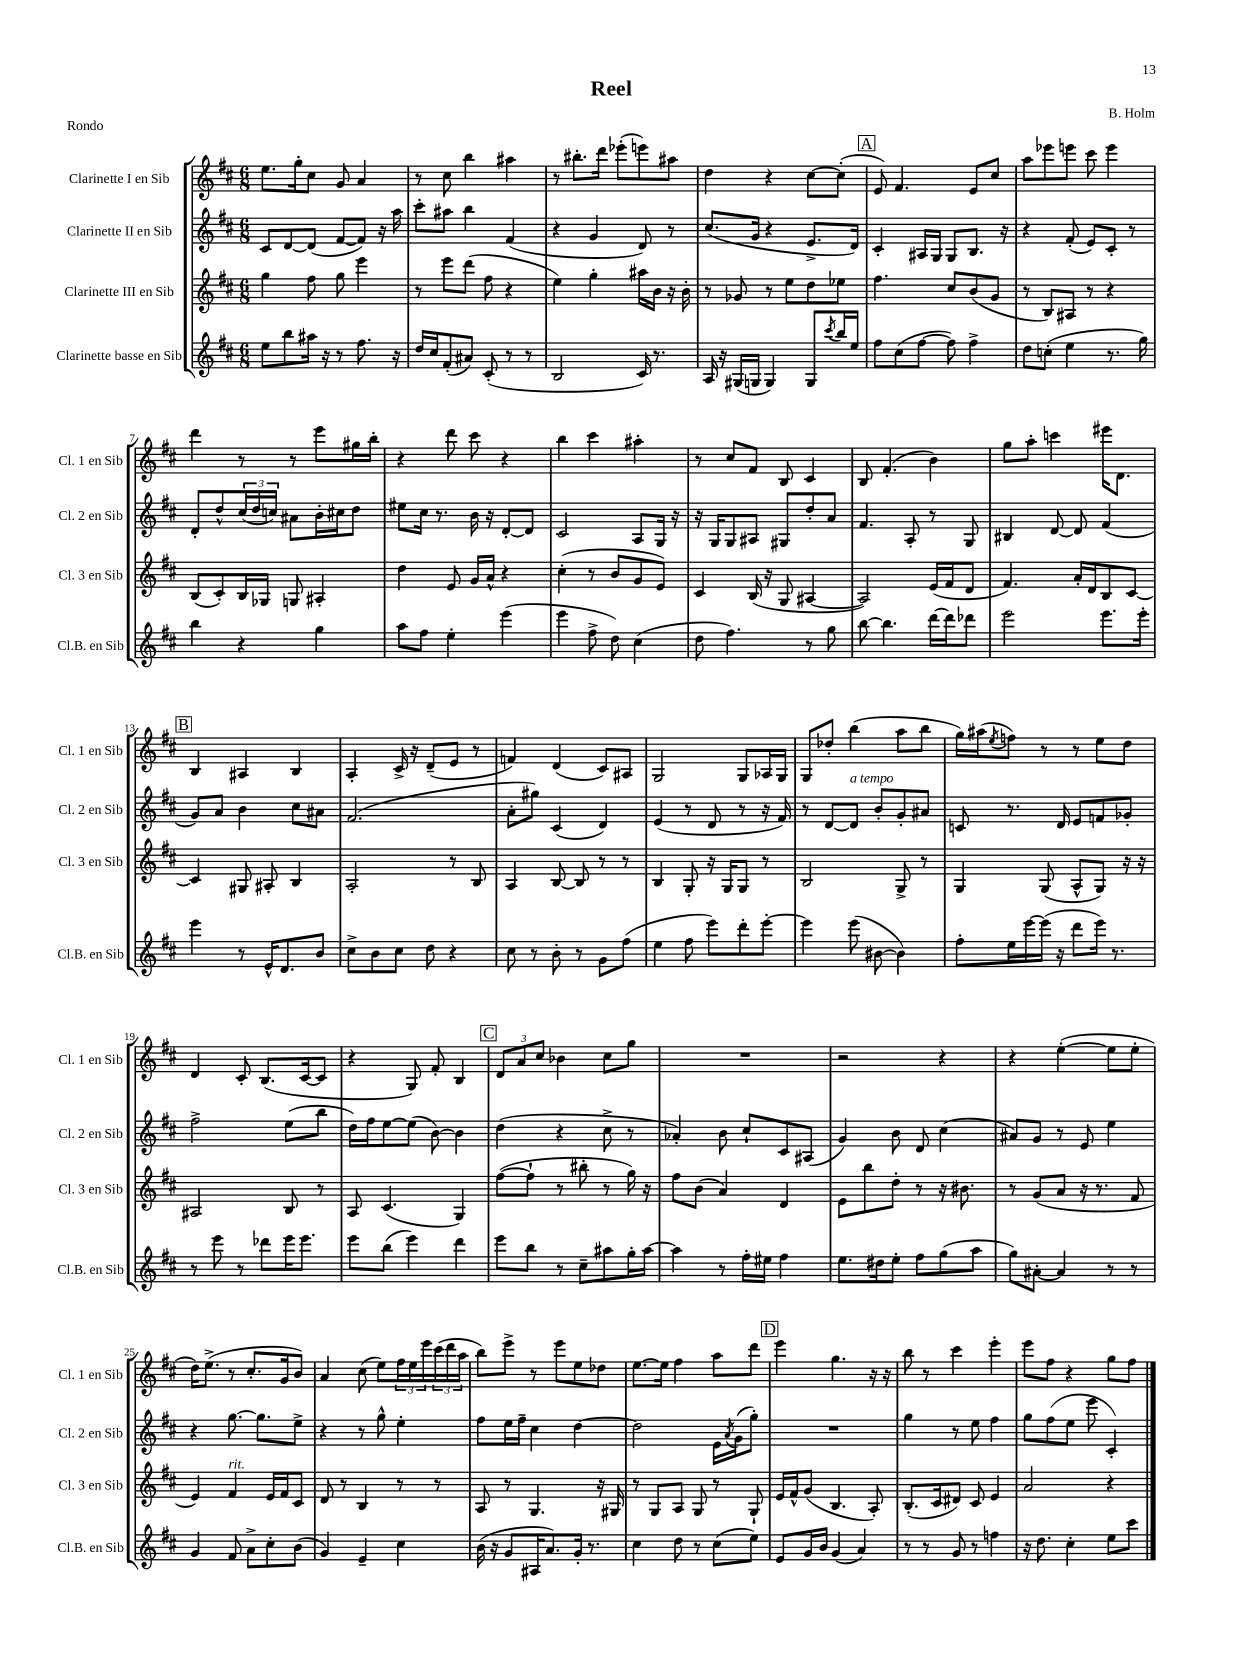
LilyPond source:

\header { title = "Reel" composer = "B. Holm" piece = "Rondo" }
<<
\new StaffGroup <<
\new Staff = "s0" \with { instrumentName = "Clarinette I en Sib" shortInstrumentName = "Cl. 1 en Sib" } {
    \clef treble \key d \major \numericTimeSignature \time 6/8
    e''8. g''16-. cis''8 g'8 a'4 |
    r8 cis''8 b''4 ais''4 |
    r8 bis''8.-. d'''16 ees'''8-.( e'''8) ais''8 |
    d''4 r4 cis''8~ cis''8-.( |
    \mark \markup { \box "A" } e'8) fis'4. e'8 cis''8 |
    a''8 ees'''8 e'''8 cis'''8 e'''4 |
    d'''4 r8 r8 e'''8 gis''16 b''16-. |
    r4 d'''8 cis'''8 r4 |
    b''4 cis'''4 ais''4-. |
    r8 cis''8 fis'8 b8 cis'4 |
    b8 fis'4.-.( b'4) |
    g''8 a''8-. c'''4 eis'''16 d'8. |
    \mark \markup { \box "B" } b4 ais4 b4 |
    a4-. cis'16-> r16 d'8--( e'8 r8 |
    f'4) d'4( cis'8) ais8 |
    g2 g8 aes16 g16 |
    g8 des''8-. b''4( a''8 b''8 |
    g''16) ais''16( \acciaccatura { e''8 } f''8) r8 r8 e''8 d''8 |
    d'4 cis'8-. b8.( cis'16~ cis'8 |
    r4 g8) fis'8-. b4 |
    \mark \markup { \box "C" } \tuplet 3/2 { d'8 a'8 cis''8 } bes'4 cis''8 g''8 |
    R2. |
    r2 r4 |
    r4 e''4~-.( e''8 e''8-. |
    d''16) e''8.->( r8 cis''8.-. g'16 b'8) |
    a'4 cis''8( e''8) \tuplet 3/2 { fis''16 e''16 e'''16 } \tuplet 3/2 { cis'''16( d'''16 a''16 } |
    b''8) e'''8-> r8 e'''8 e''8 des''8 |
    e''8.~ e''16 fis''4 a''8 d'''8 |
    \mark \markup { \box "D" } e'''4 g''4. r16 r16 |
    b''8 r8 cis'''4 e'''4-. |
    e'''8 fis''8 r4 g''8 fis''8 \bar "|." |
}
\new Staff = "s1" \with { instrumentName = "Clarinette II en Sib" shortInstrumentName = "Cl. 2 en Sib" } {
    \clef treble \key d \major \numericTimeSignature \time 6/8
    cis'8 d'8~ d'8( fis'8~ fis'8) r16 a''16 |
    cis'''8-. ais''8 b''4 fis'4( |
    r4 g'4 d'8) r8 |
    cis''8.( g'16 r4 e'8.-> d'16) |
    \mark \markup { \box "A" } cis'4-. ais16 g16 g8 b8. r16 |
    r4 fis'8-.( e'8) cis'8-. r8 |
    d'8-. d''8-^ \tuplet 3/2 { cis''16( d''16 c''16) } ais'8 b'16-. cis''16 d''8 |
    eis''8 cis''16 r8. b'16 r16 d'8~-. d'8 |
    cis'2 a8 g16 r16 |
    r16 g16 g8 ais8 gis8 d''8-. a'8 |
    fis'4. a8-. r8 g8 |
    bis4 d'8~ d'8 fis'4( |
    \mark \markup { \box "B" } g'8) a'8 b'4 cis''8 ais'8 |
    fis'2.( |
    a'8-. gis''8) cis'4( d'4) |
    e'4( r8 d'8 r8 r16 fis'16) |
    r8 d'8~ d'8^\markup { \italic "a tempo" } b'8-. g'8-. ais'8 |
    c'8 r8. d'16 e'8 f'8 ges'8-. |
    fis''2-> e''8( b''8 |
    d''16) fis''16 e''8~ e''8( b'8~) b'4 |
    \mark \markup { \box "C" } d''4( r4 cis''8-> r8 |
    aes'4-.) b'8 cis''8-! cis'8 ais8( |
    g'4) b'8 d'8 cis''4( |
    ais'8) g'8 r8 e'8 e''4 |
    r4 g''8.~ g''8. e''8-> |
    r4 r8 g''8-^ e''4-. |
    fis''8 e''16 fis''16-- cis''4 d''4~ |
    d''2 e'16 \acciaccatura { a'8 } g'16( g''8-.) |
    \mark \markup { \box "D" } R2. |
    g''4 r8 e''8 fis''4 |
    g''8 fis''8( e''8 e'''8 cis'4-.) \bar "|." |
}
\new Staff = "s2" \with { instrumentName = "Clarinette III en Sib" shortInstrumentName = "Cl. 3 en Sib" } {
    \clef treble \key d \major \numericTimeSignature \time 6/8
    g''4 fis''8 g''8 e'''4 |
    r8 e'''8 d'''8( fis''8 r4 |
    e''4) g''4-. ais''16 b'16 r16 b'16-. |
    r8 ges'8 r8 e''8 d''8 ees''8 |
    \mark \markup { \box "A" } fis''4. cis''8 b'8( g'8 |
    r8 b8) ais8 r8 r4 |
    b8( cis'8-.) b16 ges16 g8 ais4-. |
    d''4 e'8 g'16 a'16-^ r4 |
    cis''4-.( r8 b'8 g'8 e'8) |
    cis'4 b16( r16 g8 ais4~ |
    ais2) e'16( fis'16 d'8 |
    fis'4.) a'16-. d'16 b8 cis'8~ |
    \mark \markup { \box "B" } cis'4 gis8 ais8-. b4 |
    a2-. r8 b8 |
    a4 b8~ b8 r8 r8 |
    b4 g8-. r16 g16 g8 r8 |
    b2 g8-> r8 |
    g4 g8( a8-^ g8) r16 r16 |
    ais2 b8 r8 |
    a8 cis'4.( g4) |
    \mark \markup { \box "C" } fis''8~( fis''8-! r8 bis''8-. r8 g''16) r16 |
    fis''8 b'8( a'4) d'4 |
    e'8 b''8 d''8-. r8 r16 bis'8. |
    r8 g'8( a'8 r16 r8. fis'8 |
    e'4) fis'4^\markup { \italic "rit." } e'16 fis'16 cis'8 |
    d'8 r8 b4 r8 r8 |
    a8 r8 g4. r16 gis16 |
    r8 g8 a8 g8 r8 g8-! |
    \mark \markup { \box "D" } e'16 fis'16-^ g'8( b4. a8-.) |
    b8.-.( cis'16 dis'8) cis'8 e'4 |
    a'2 r4 \bar "|." |
}
\new Staff = "s3" \with { instrumentName = "Clarinette basse en Sib" shortInstrumentName = "Cl.B. en Sib" } {
    \clef treble \key d \major \numericTimeSignature \time 6/8
    e''8 b''8 ais''16 r16 r8 fis''8. r16 |
    d''16 cis''16 fis'8-.( ais'8) cis'8-.( r8 r8 |
    b2 cis'16) r8. |
    a16 r16 gis16( g16 g4) g8 \acciaccatura { cis'''8 } b''16 e''16 |
    \mark \markup { \box "A" } fis''8 cis''8( fis''8~ fis''8) fis''4-> |
    d''8 c''8-.( e''4 r8. g''16) |
    b''4 r4 g''4 |
    a''8 fis''8 e''4-. e'''4( |
    e'''4 fis''8-> d''8) cis''4( |
    d''8 fis''4.) r8 g''8 |
    b''8~ b''4. d'''16~ d'''16 des'''8 |
    e'''2 e'''8. e'''16-. |
    \mark \markup { \box "B" } e'''4 r8 e'16-^ d'8. b'8 |
    cis''8-> b'8 cis''8 d''8 r4 |
    cis''8 r8 b'8-. r8 g'8 fis''8( |
    e''4 fis''8 e'''8) d'''8-. e'''8~-. |
    e'''4 e'''8( bis'8~ bis'4) |
    fis''8-. e''16 e'''16~ e'''16( r16 d'''8 e'''16) r8. |
    r8 e'''8 r8 des'''8 e'''16 e'''8. |
    e'''8 b''8( e'''4) d'''4 |
    \mark \markup { \box "C" } e'''8 b''8 r8 cis''8-- ais''8 g''16-. ais''16~ |
    ais''4 r8 fis''16-. eis''16 fis''4 |
    e''8. dis''16 e''8-. fis''8 g''8( a''8 |
    g''8) ais'8~-. ais'4 r8 r8 |
    g'4 fis'8 a'8-> cis''8-. b'8( |
    g'4) e'4-- cis''4 |
    b'16( r16 g'8 ais16 a'8.) g'16-. r8. |
    cis''4 d''8 r8 cis''8( e''8) |
    \mark \markup { \box "D" } e'8 g'16 b'16 g'4( a'4) |
    r8 r8 g'8 r8 f''4 |
    r16 d''8. cis''4-. e''8 cis'''8 \bar "|." |
}
>>
>>
